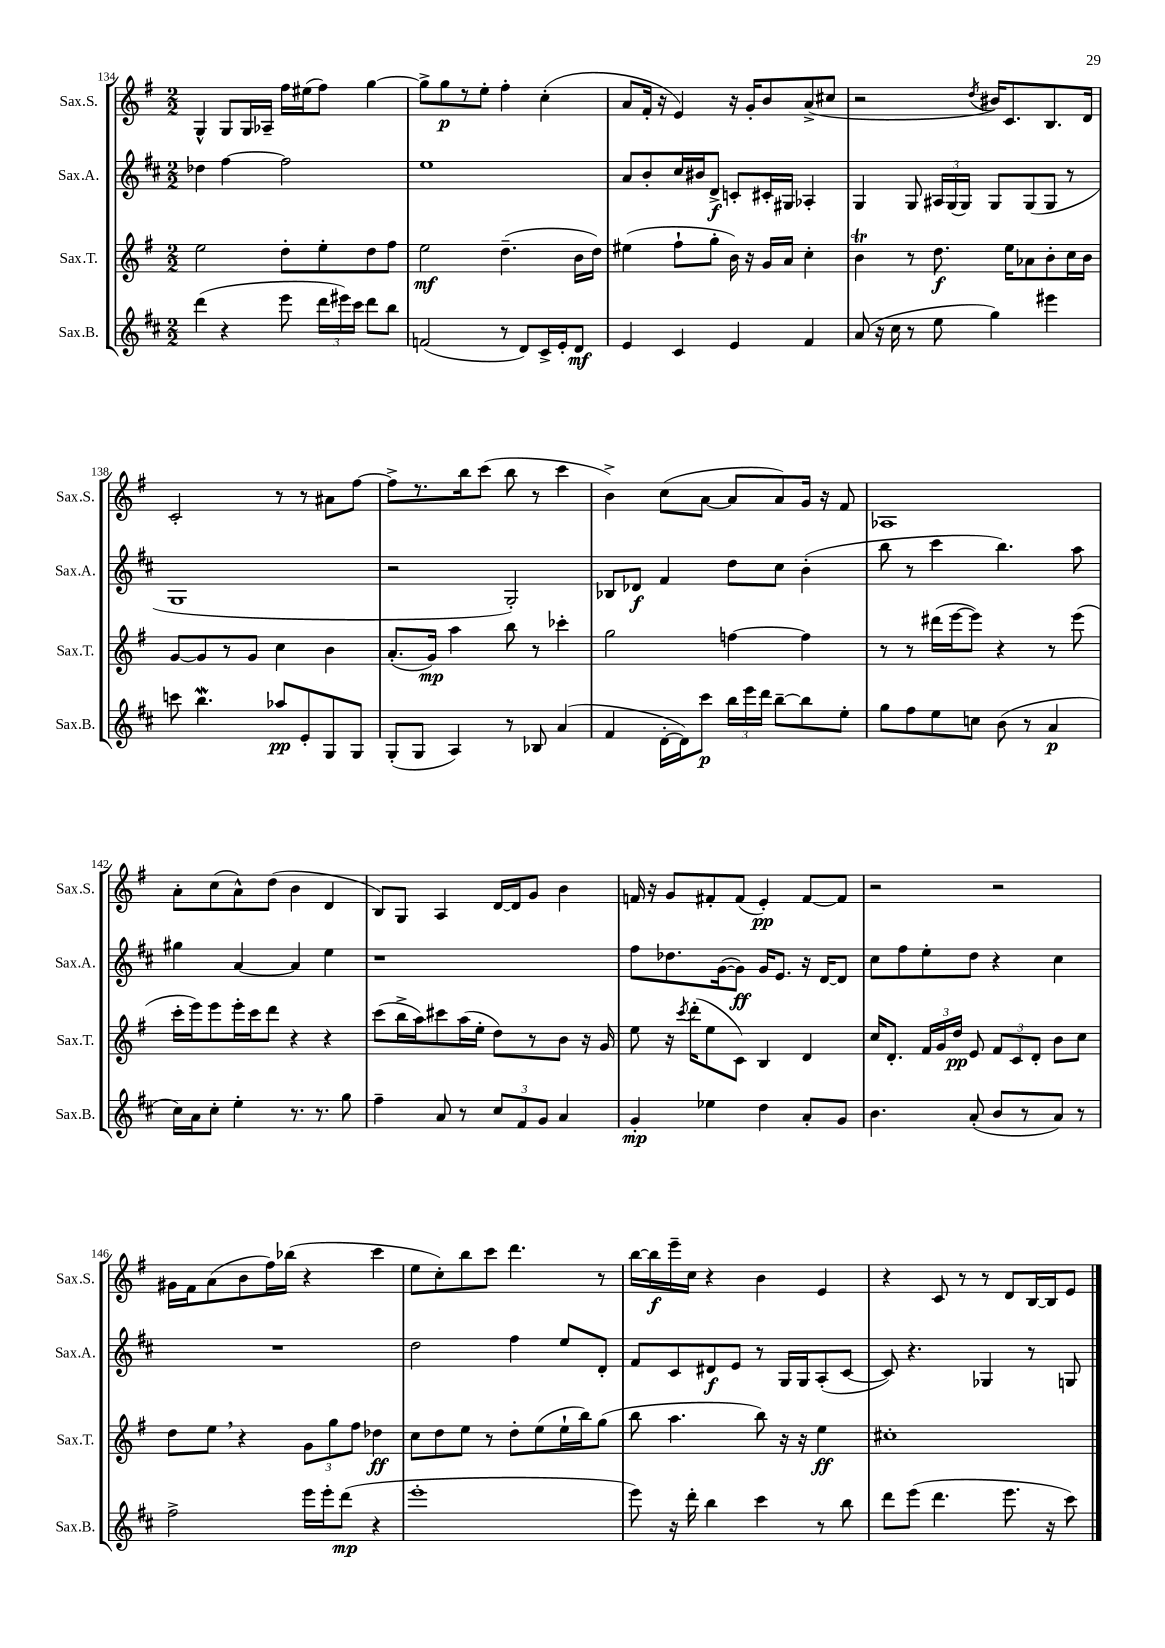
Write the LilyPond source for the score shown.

<<
\new StaffGroup <<
\new Staff = "s0" \with { instrumentName = "Sax.S." shortInstrumentName = "Sax.S." } {
    \clef treble \key g \major \numericTimeSignature \time 2/2
    \autoBeamOff g4-^ g8[ g16 aes16]-- fis''16[ eis''16( fis''8]) g''4~ |
    g''8[-> g''8\p r8 e''8]-. fis''4-. c''4-.( |
    a'8[ fis'16]-. r16 e'4) r16 g'16[-. b'8 a'8->( cis''8] |
    r2 \acciaccatura { d''8 } bis'16[) c'8. b8. d'16] |
    c'2-. r8 r8 ais'8[ fis''8]~ |
    fis''8[-> r8. b''16 c'''8]( b''8 r8 c'''4 |
    b'4->) c''8[( a'8]~ a'8[ a'8) g'16] r16 fis'8 |
    aes1 |
    a'8[-. c''8( a'8-^) d''8]( b'4 d'4 |
    b8[) g8] a4 d'16[~ d'16 g'8] b'4 |
    f'16 r16 g'8[ fis'8-. fis'8]( e'4-.\pp) fis'8[~ fis'8] |
    r2 r2 |
    gis'16[ fis'16 a'8( b'8 fis''16) bes''16]( r4 c'''4 |
    e''8[ c''8-.) b''8 c'''8] d'''4. r8 |
    b''16[~ b''16\f e'''16-- c''16] r4 b'4 e'4 |
    r4 c'8 r8 r8 d'8[ b16~ b16 e'8] \bar "|." |
}
\new Staff = "s1" \with { instrumentName = "Sax.A." shortInstrumentName = "Sax.A." } {
    \clef treble \key d \major \numericTimeSignature \time 2/2
    \autoBeamOff des''4 fis''4~ fis''2 |
    e''1 |
    a'8[ b'8-. cis''16 bis'16 d'8]->\f c'8[-. cis'16-. gis16] aes4-. |
    g4 g8 \tuplet 3/2 { ais16[ g16( g16]) } g8[ g8( g8] r8 |
    g1 |
    r2 g2-.) |
    bes8[ des'8]\f fis'4 d''8[ cis''8] b'4-.( |
    b''8 r8 cis'''4 b''4.) a''8 |
    gis''4 a'4~ a'4 e''4 |
    r1 |
    fis''8[ des''8. g'16~( g'8]\ff) g'16[ e'8.] r16 d'16[~ d'8] |
    cis''8[ fis''8 e''8-. d''8] r4 cis''4 |
    R1 |
    d''2 fis''4 e''8[ d'8]-. |
    fis'8[ cis'8 dis'8\f e'8] r8 g16[ g16 a8-.( cis'8]~ |
    cis'8) r4. ges4 r8 g8 \bar "|." |
}
\new Staff = "s2" \with { instrumentName = "Sax.T." shortInstrumentName = "Sax.T." } {
    \clef treble \key g \major \numericTimeSignature \time 2/2
    \autoBeamOff e''2 d''8[-. e''8-. d''8 fis''8] |
    e''2\mf d''4.--( b'16[ d''16]) |
    eis''4( fis''8[-! g''8]-. b'16) r16 g'16[ a'16] c''4-. |
    b'4\trill r8 d''8.\f e''16[ aes'8 b'8-. c''16 b'16] |
    g'8[~ g'8 r8 g'8] c''4 b'4 |
    a'8.[-.( g'16]\mp) a''4 b''8 r8 ces'''4-. |
    g''2 f''4~ f''4 |
    r8 r8 dis'''16[( e'''16~ e'''8]) r4 r8 e'''8( |
    c'''16[-. e'''16) e'''8 e'''16-. c'''16 d'''8] r4 r4 |
    c'''8[( b''16-> a''16) cis'''8 a''16( e''16]-. d''8[) r8 b'8] r16 g'16 |
    e''8 r16 \acciaccatura { c'''8 } d'''16[-.( e''8 c'8]) b4 d'4 |
    c''16[ d'8.]-. \tuplet 3/2 { fis'16[ g'16 d''16]\pp } e'8 \tuplet 3/2 { fis'8[ c'8 d'8]-. } b'8[ c''8] |
    d''8[ e''8] \breathe r4 \tuplet 3/2 { g'8[ g''8 fis''8] } des''4\ff |
    c''8[ d''8 e''8] r8 d''8[-. e''8( e''16-! b''16) g''8]( |
    b''8 a''4. b''8) r16 r16 e''4\ff |
    cis''1-. \bar "|." |
}
\new Staff = "s3" \with { instrumentName = "Sax.B." shortInstrumentName = "Sax.B." } {
    \clef treble \key d \major \numericTimeSignature \time 2/2
    \autoBeamOff d'''4( r4 e'''8 \tuplet 3/2 { d'''16[ eis'''16) cis'''16] } d'''8[ b''8] |
    f'2( r8 d'8[) cis'16-> e'16-. d'8]\mf |
    e'4 cis'4 e'4 fis'4 |
    a'8( r16 cis''16 r8 e''8 g''4) eis'''4 |
    c'''8 b''4.\mordent aes''8[\pp e'8-. g8 g8] |
    g8[-.( g8] a4) r8 bes8 a'4( |
    fis'4 d'16[~-. d'16) cis'''8]\p \tuplet 3/2 { b''16[ e'''16 d'''16] } b''8[~-- b''8 e''8]-. |
    g''8[ fis''8 e''8 c''8] b'8( r8 a'4\p |
    cis''16[) a'16 cis''8]-. e''4-. r8. r8. g''8 |
    fis''4-- a'8 r8 \tuplet 3/2 { cis''8[ fis'8 g'8] } a'4 |
    g'4-.\mp ees''4 d''4 a'8[-. g'8] |
    b'4. a'8-.( b'8[ r8 a'8]) r8 |
    fis''2-> e'''16[ e'''16-. d'''8]\mp( r4 |
    e'''1-. |
    e'''8) r16 d'''16-. b''4 cis'''4 r8 b''8 |
    d'''8[ e'''8]( d'''4. e'''8. r16 cis'''8) \bar "|." |
}
>>
>>
\layout { \context { \Score currentBarNumber = #134 } }
